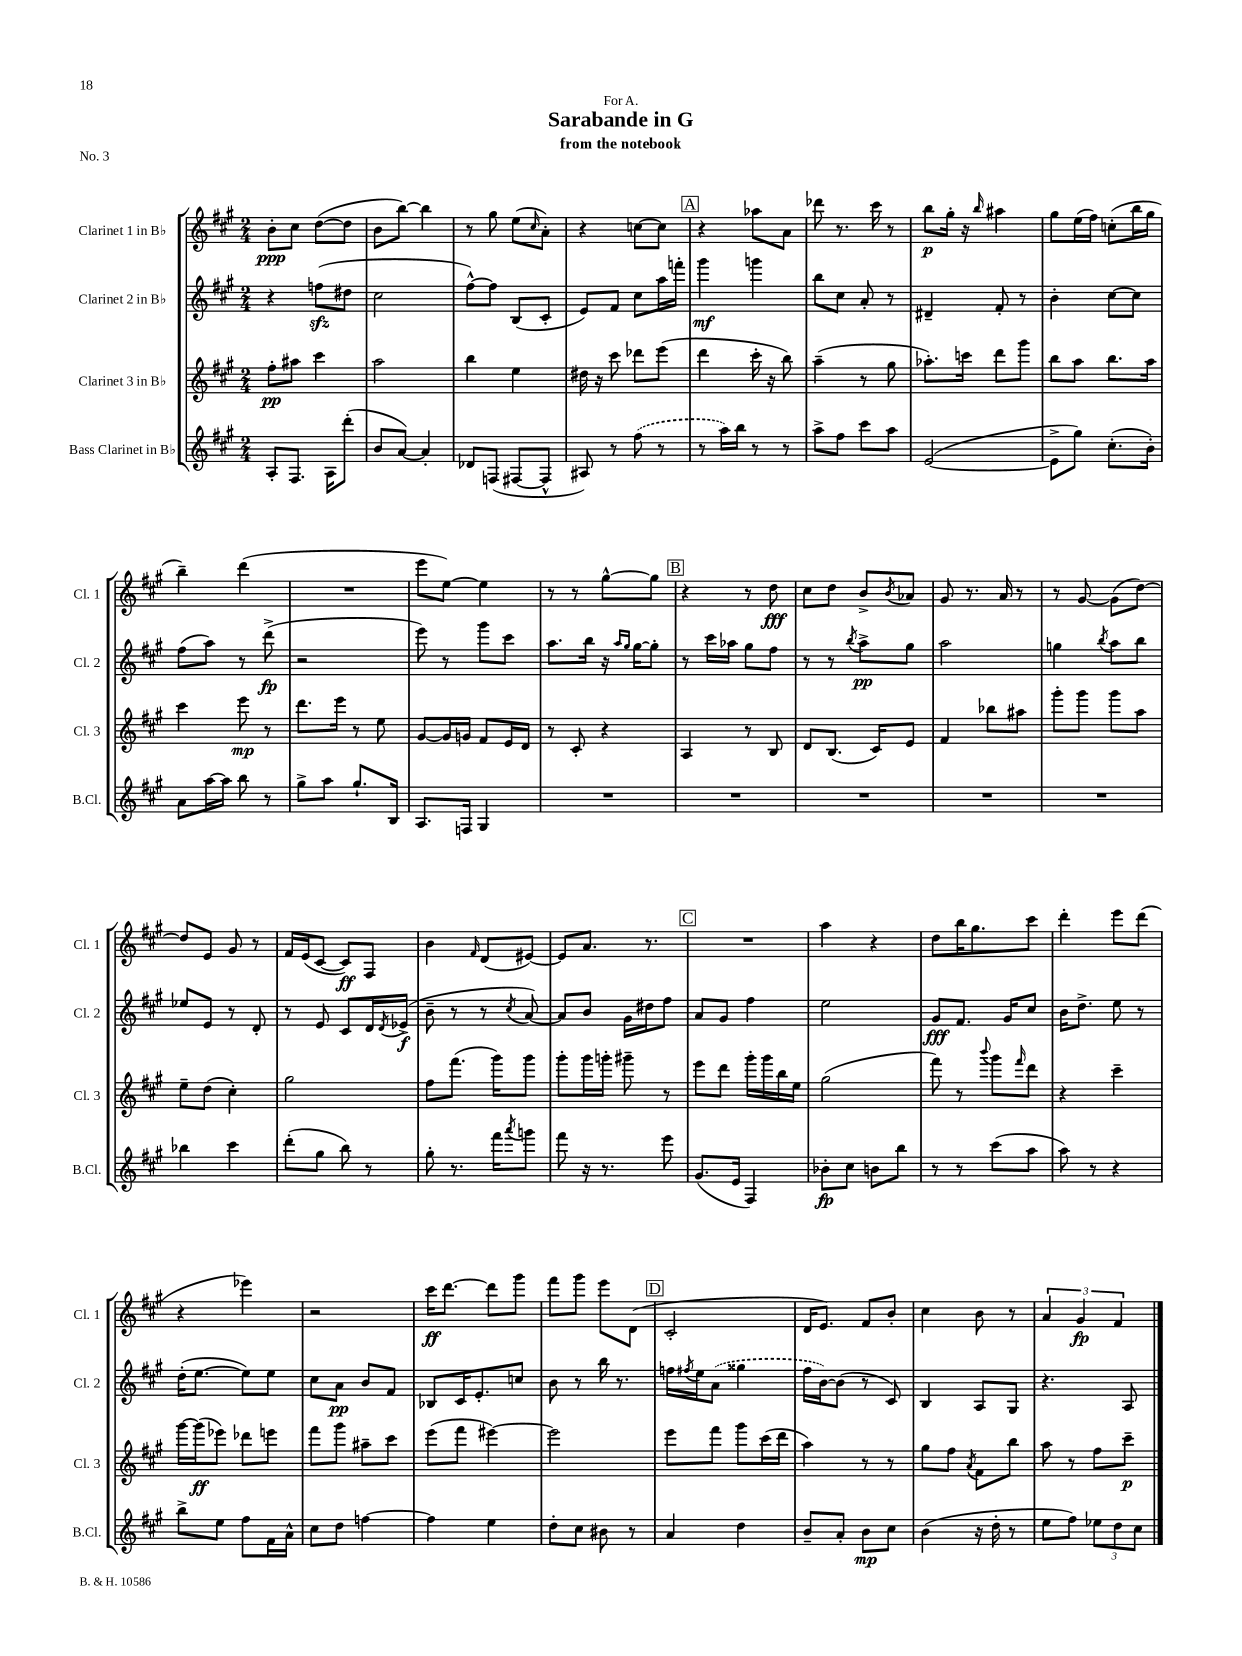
\header { title = "Sarabande in G" subtitle = "from the notebook" dedication = "For A." piece = "No. 3" }
<<
\new StaffGroup <<
\new Staff = "s0" \with { instrumentName = "Clarinet 1 in Bb" shortInstrumentName = "Cl. 1" } {
    \clef treble \key a \major \numericTimeSignature \time 2/4
    b'8-.\ppp cis''8 d''8~( d''8 |
    b'8 b''8~) b''4 |
    r8 gis''8 e''8( \grace { cis''16 } a'8-.) |
    r4 c''8~ c''8 |
    \mark \markup { \box "A" } r4 aes''8 a'8 |
    des'''8 r8. cis'''16 r8 |
    b''8\p gis''16-. r16 \grace { b''16 } ais''4 |
    gis''8 e''16( fis''16) c''8-.( b''16 gis''16 |
    b''4--) d'''4( |
    R2 |
    e'''8 e''8~) e''4 |
    r8 r8 gis''8~-^ gis''8 |
    \mark \markup { \box "B" } r4 r8 d''8\fff |
    cis''8 d''8 b'8-> \acciaccatura { b'8 } aes'8 |
    gis'8 r8. a'16 r8 |
    r8 gis'8~ gis'8( d''8~) |
    d''8 e'8 gis'8 r8 |
    fis'16 e'16( cis'8~ cis'8\ff) fis8 |
    b'4 \grace { fis'16 } d'8( eis'8~) |
    eis'8 a'8. r8. |
    \mark \markup { \box "C" } R2 |
    a''4 r4 |
    d''8 b''16 gis''8. cis'''8 |
    d'''4-. e'''8 d'''8( |
    r4 ees'''4) |
    r2 |
    cis'''16\ff d'''8.~ d'''8 gis'''8 |
    fis'''8 gis'''8 e'''8 d'8( |
    \mark \markup { \box "D" } cis'2-. |
    d'16 e'8.) fis'8 b'8-. |
    cis''4 b'8 r8 |
    \tuplet 3/2 { a'4 gis'4\fp fis'4 } \bar "|." |
}
\new Staff = "s1" \with { instrumentName = "Clarinet 2 in Bb" shortInstrumentName = "Cl. 2" } {
    \clef treble \key a \major \numericTimeSignature \time 2/4
    r4 f''8\sfz( dis''8 |
    cis''2 |
    fis''8~-^) fis''8 b8( cis'8-. |
    e'8) fis'8 cis''8 a''16 f'''16-. |
    \mark \markup { \box "A" } gis'''4\mf g'''4 |
    b''8 cis''8 a'8-. r8 |
    dis'4-- fis'8-. r8 |
    b'4-. cis''8~ cis''8 |
    fis''8( a''8) r8 d'''8->\fp( |
    r2 |
    e'''8) r8 gis'''8 cis'''8 |
    a''8. b''16 r16 \grace { a''16 gis''16 } gis''16~ gis''8-. |
    \mark \markup { \box "B" } r8 cis'''16 aes''16 gis''8 fis''8 |
    r8 r8 \acciaccatura { b''8 } a''8->\pp gis''8 |
    a''2 |
    g''4 \acciaccatura { b''8 } a''8 b''8 |
    ees''8 e'8 r8 d'8-. |
    r8 e'8 cis'8 d'16 \acciaccatura { d'8 } ees'16->\f( |
    b'8-- r8 r8 \acciaccatura { cis''8 } a'8~) |
    a'8 b'8 gis'16 dis''16 fis''8 |
    \mark \markup { \box "C" } a'8 gis'8 fis''4 |
    e''2 |
    gis'8\fff fis'8. gis'16 cis''8 |
    b'16 d''8.-> e''8 r8 |
    d''16-.( e''8.~ e''8) e''8 |
    cis''8 a'8\pp b'8 fis'8 |
    bes8 cis'16 e'8.-. c''8 |
    b'8 r8 b''16 r8. |
    \mark \markup { \box "D" } f''16 \acciaccatura { fis''8 } e''16 \once \slurDashed a'8( gisis''4 |
    fis''16 b'16~) b'8( r8 cis'8) |
    b4 a8 gis8 |
    r4. a8 \bar "|." |
}
\new Staff = "s2" \with { instrumentName = "Clarinet 3 in Bb" shortInstrumentName = "Cl. 3" } {
    \clef treble \key a \major \numericTimeSignature \time 2/4
    fis''8-.\pp ais''8 cis'''4 |
    a''2 |
    b''4 e''4 |
    dis''16 r16 cis'''8 des'''8 e'''8( |
    \mark \markup { \box "A" } d'''4 cis'''16-. r16 b''8) |
    a''4--( r8 gis''8 |
    aes''8.-.) c'''16 d'''8 gis'''8 |
    b''8 a''8 b''8. a''16 |
    cis'''4 e'''8\mp r8 |
    d'''8. e'''16 r8 e''8 |
    gis'8~ gis'16 g'16 fis'8 e'16 d'16 |
    r8 cis'8-. r4 |
    \mark \markup { \box "B" } a4 r8 b8 |
    d'8 b8.( cis'16) e'8 |
    fis'4 bes''8 ais''8 |
    gis'''8-. gis'''8 gis'''8 a''8 |
    e''8-- d''8( cis''4-.) |
    gis''2 |
    fis''8 fis'''8.( gis'''16) gis'''8 |
    gis'''8-. gis'''16 g'''16-. gis'''8-- r8 |
    \mark \markup { \box "C" } e'''8 d'''8 gis'''16-. gis'''16 b''16 e''16 |
    gis''2( |
    fis'''8) r8 \appoggiatura { b'''8 } gis'''8 \grace { fis'''16 } d'''8 |
    r4 cis'''4-- |
    gis'''16~ gis'''16\ff( ees'''8) des'''8 e'''8 |
    fis'''8 gis'''8 ais''8-- cis'''8 |
    e'''8( fis'''8 eis'''4~) |
    eis'''2 |
    \mark \markup { \box "D" } e'''8 fis'''8 gis'''8 cis'''16( d'''16 |
    a''4) r8 r8 |
    gis''8 fis''8 \acciaccatura { a'8 } fis'8 b''8 |
    a''8 r8 fis''8 cis'''8--\p \bar "|." |
}
\new Staff = "s3" \with { instrumentName = "Bass Clarinet in Bb" shortInstrumentName = "B.Cl." } {
    \clef treble \key a \major \numericTimeSignature \time 2/4
    a8-. fis8. a16 d'''8-.( |
    b'8 a'8~) a'4-. |
    des'8 f8( fis8~ fis8-^ |
    ais8) r8 \once \slurDashed fis''8( r8 |
    \mark \markup { \box "A" } r8 a''16) b''16 r8 r8 |
    a''8-> fis''8 cis'''8 a''8 |
    e'2~( |
    e'8-> gis''8) cis''8.-.( b'16-.) |
    a'8 a''16~ a''16 b''8 r8 |
    gis''8-> a''8 gis''8.-! b16 |
    a8. f16 gis4 |
    R2 |
    \mark \markup { \box "B" } R2 |
    R2 |
    R2 |
    R2 |
    bes''4 cis'''4 |
    d'''8-.( gis''8 b''8) r8 |
    gis''8-. r8. fis'''16 \acciaccatura { a'''8 } g'''8 |
    fis'''8 r16 r8. e'''8 |
    \mark \markup { \box "C" } gis'8.( e'16 fis4) |
    bes'8-.\fp cis''8 b'8 b''8 |
    r8 r8 cis'''8( a''8 |
    a''8) r8 r4 |
    b''8-> e''8 fis''8 fis'16 a'16-^ |
    cis''8 d''8 f''4~ |
    f''4 e''4 |
    d''8-. cis''8 bis'8 r8 |
    \mark \markup { \box "D" } a'4 d''4 |
    b'8-- a'8-. b'8\mp cis''8 |
    b'4( r16 d''16-. r8 |
    e''8 fis''8) \tuplet 3/2 { ees''8 d''8 cis''8 } \bar "|." |
}
>>
>>
\layout { \context { \Score \remove "Bar_number_engraver" } }
